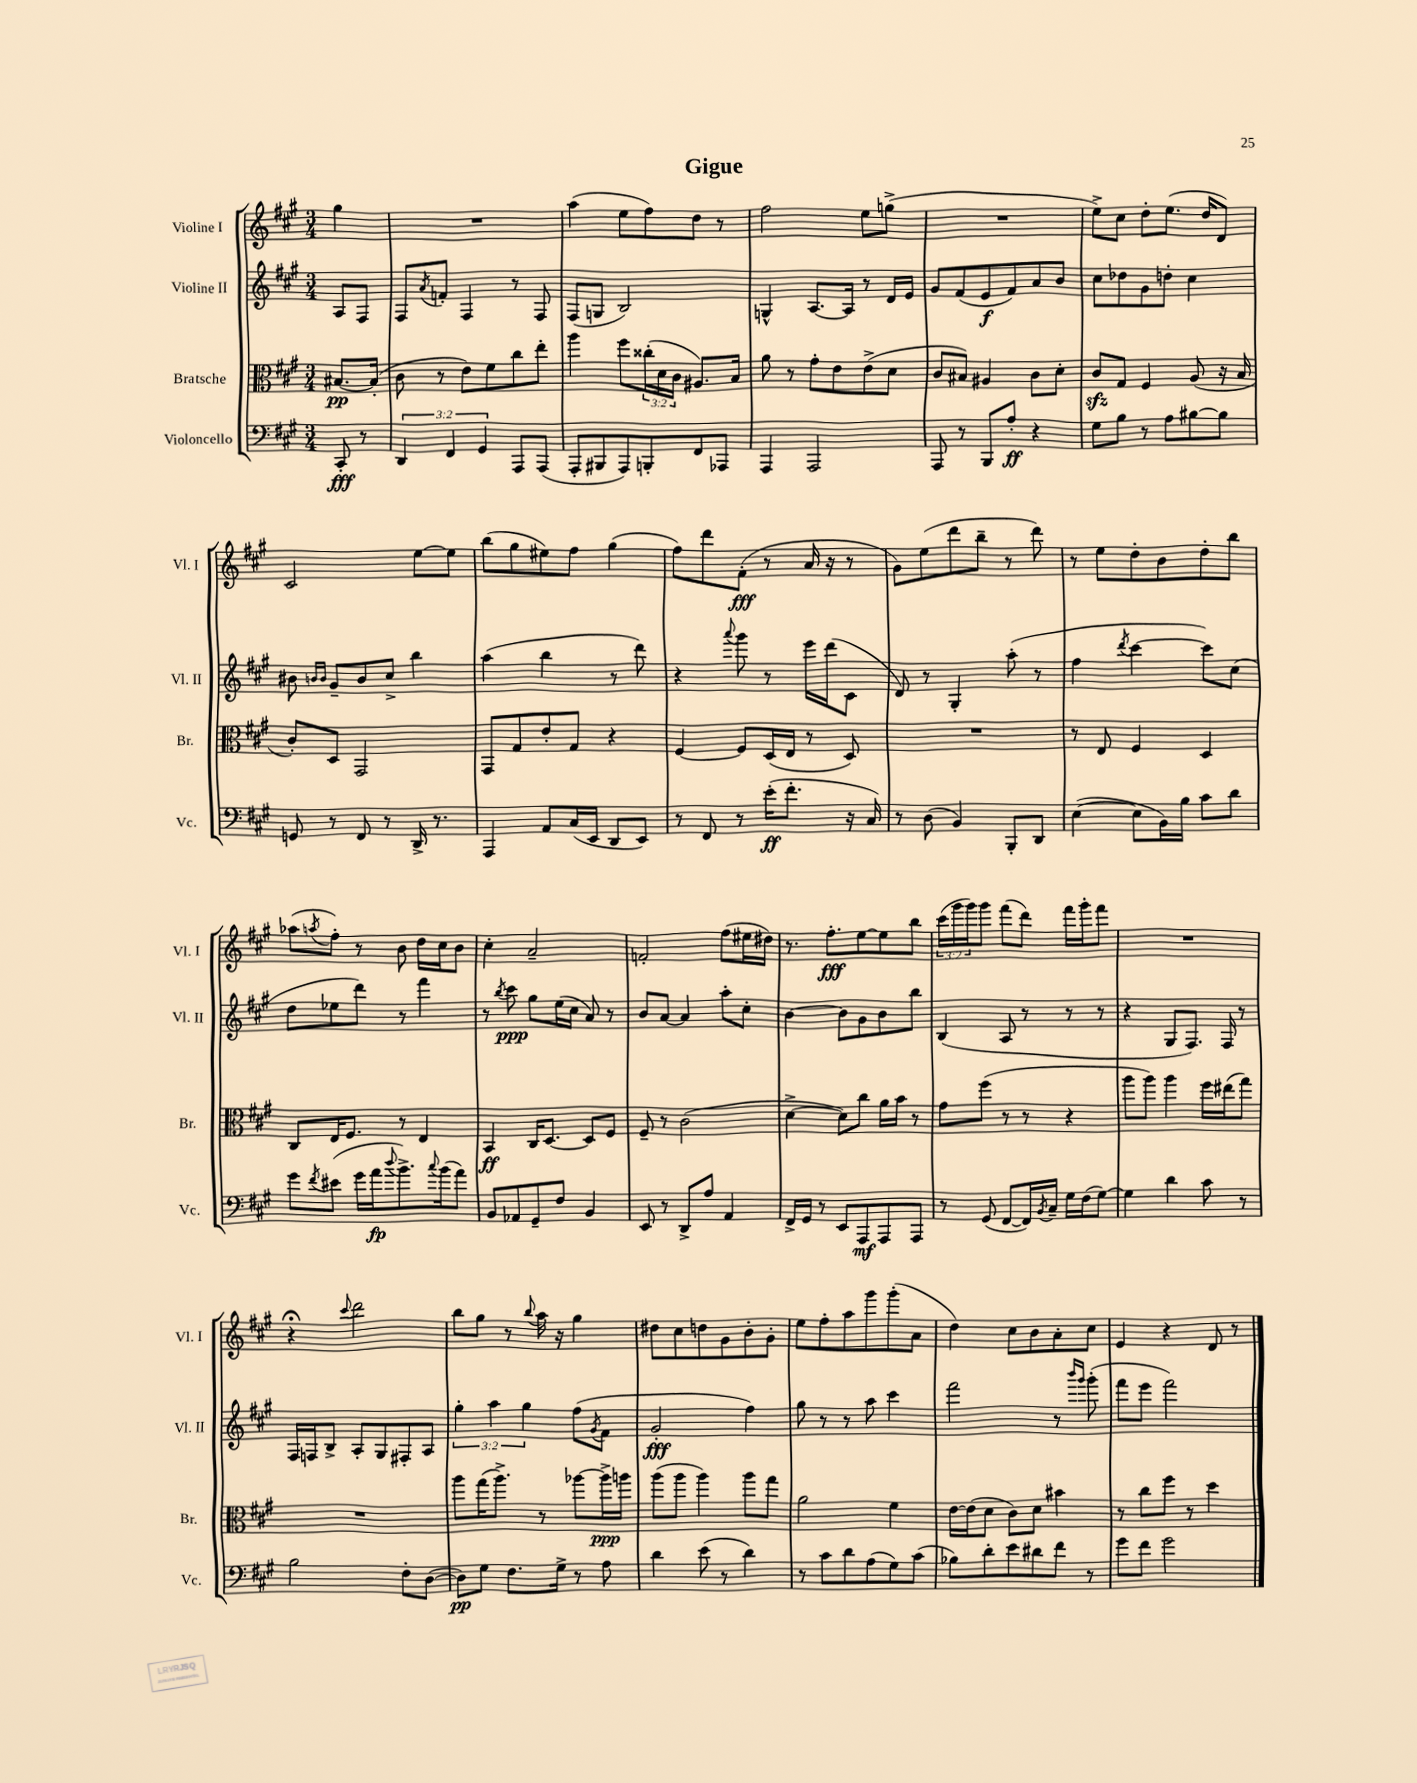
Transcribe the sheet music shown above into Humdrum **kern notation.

**kern	**dynam	**kern	**dynam	**kern	**dynam	**kern	**dynam
*part4	*part4	*part3	*part3	*part2	*part2	*part1	*part1
*staff4	*staff4	*staff3	*staff3	*staff2	*staff2	*staff1	*staff1
*I"Violoncello	*	*I"Bratsche	*	*I"Violine II	*	*I"Violine I	*
*I'Vc.	*	*I'Br.	*	*I'Vl. II	*	*I'Vl. I	*
*clefF4	*	*clefC3	*	*clefG2	*	*clefG2	*
*k[f#c#g#]	*	*k[f#c#g#]	*	*k[f#c#g#]	*	*k[f#c#g#]	*
*M3/4	*	*M3/4	*	*M3/4	*	*M3/4	*
=	=	=	=	=	=	=	=
8CC#'/	fff	[8.B#X/L	pp	8A/L	.	4gg#\	.
8r	.	.	.	8F#/J	.	.	.
.	.	(16B#'/Jk]	.	.	.	.	.
=1	=1	=1	=1	=1	=1	=1	=1
6DD/	.	8c#\	.	8F#/L	.	2.r	.
.	.	.	.	8qa/	.	.	.
.	.	8r	.	8fn'/J	.	.	.
6FF#/	.	.	.	.	.	.	.
.	.	8e\L)	.	4F#/	.	.	.
6GG#/	.	.	.	.	.	.	.
.	.	8f#\	.	.	.	.	.
8AAA/L	.	8cc#\	.	8r	.	.	.
(8AAA/J	.	8ee'\J	.	8F#/	.	.	.
=2	=2	=2	=2	=2	=2	=2	=2
8AAA'/L	.	4aa\	.	(8F#/L	.	(4aa\	.
8BBB#X/	.	.	.	8Gn/J	.	.	.
8AAA/)	.	8ff#\L	.	2B/)	.	8ee\L	.
8BBBn'/	.	(24cc##X'\L	.	.	.	8ff#\)	.
.	.	24d\	.	.	.	.	.
.	.	24c#\JJ	.	.	.	.	.
8FF#/	.	8.A#X/L)	.	.	.	8dd\J	.
8AAA-X/J	.	.	.	.	.	8r	.
.	.	16B/Jk	.	.	.	.	.
=3	=3	=3	=3	=3	=3	=3	=3
4AAA/	.	8a\	.	4Gn^^/	.	2ff#\	.
.	.	8r	.	.	.	.	.
2AAA/	.	8g#'\L	.	[8.A/L	.	.	.
.	.	8e\	.	.	.	.	.
.	.	.	.	16A/Jk]	.	.	.
.	.	(8e^\	.	8r	.	8ee\L	.
.	.	8d\J	.	16d/LL	.	(8ggn^\J	.
.	.	.	.	16e/JJ	.	.	.
=4	=4	=4	=4	=4	=4	=4	=4
8AAA/	.	8c#/L	.	8g#/L	.	2.r	.
8r	.	8B#X/J)	.	(8f#/	.	.	.
8BBB/L	.	4A#X/	.	8e/	f	.	.
8A'/J	ff	.	.	8f#/)	.	.	.
4r	.	8c#\L	.	8a/	.	.	.
.	.	8d'\J	.	8b/J	.	.	.
=5	=5	=5	=5	=5	=5	=5	=5
8G#\L	.	8c#zz/L	.	8cc#\L	.	8ee^\L)	.
8B\J	.	8G#/J	.	8dd-X\	.	8cc#\J	.
8r	.	4F#/	.	8g#\	.	8dd'\L	.
8A\L	.	.	.	8ddn'\J	.	(8.ee\J	.
[8B#X\	.	(8A/	.	4cc#\	.	.	.
.	.	.	.	.	.	16dd/KL	.
8B#\J]	.	16r	.	.	.	8d/J)	.
.	.	16B/	.	.	.	.	.
!!LO:LB:g=z
=6	=6	=6	=6	=6	=6	=6	=6
8GGn/	.	8c#'/L)	.	8b#X\	.	2c#/	.
.	.	.	.	16qqbn/LL	.	.	.
.	.	.	.	16qqb/JJ	.	.	.
8r	.	8D/J	.	8g#~/L	.	.	.
8FF#/	.	2GG#/	.	8b/	.	.	.
8r	.	.	.	8cc#^/J	.	.	.
16DD^/	.	.	.	4bb\	.	[8ee\L	.
8.r	.	.	.	.	.	.	.
.	.	.	.	.	.	8ee\J]	.
=7	=7	=7	=7	=7	=7	=7	=7
4AAA/	.	8GG#/L	.	(4aa\	.	(8bb\L	.
.	.	8G#/	.	.	.	8gg#\	.
8AA/L	.	8e'/	.	4bb\	.	8ee#X\)	.
(16C#/L	.	8G#/J	.	.	.	8ff#\J	.
16EE/JJ	.	.	.	.	.	.	.
8DD/L	.	4r	.	8r	.	(4gg#\	.
8EE/J)	.	.	.	8ddd\)	.	.	.
=8	=8	=8	=8	=8	=8	=8	=8
8r	.	[4F#/	.	4r	.	8ff#\L)	.
8FF#/	.	.	.	.	.	8ddd\	.
.	.	.	.	8qqaaa/	.	.	.
8r	.	8F#/L]	.	8ggg#\	.	(8f#'\J	fff
(16e'\KL	ff	(16D/L	.	8r	.	8r	.
8.f#'\J	.	16E/JJ	.	.	.	.	.
.	.	8r	.	16eee\LL	.	16a/	.
.	.	.	.	(16ddd\J	.	16r	.
16r	.	8D/)	.	8c#\J	.	8r	.
16C#/)	.	.	.	.	.	.	.
=9	=9	=9	=9	=9	=9	=9	=9
8r	.	2.r	.	8d/)	.	8g#\L)	.
(8D\	.	.	.	8r	.	(8ee\	.
4BB/)	.	.	.	4G#'/	.	8ddd\	.
.	.	.	.	.	.	8bb~\J	.
8BBB'/L	.	.	.	(8aa'\	.	8r	.
8DD/J	.	.	.	8r	.	8ddd\)	.
=10	=10	=10	=10	=10	=10	=10	=10
([4E\	.	8r	.	4ff#\	.	8r	.
.	.	8E/	.	.	.	8ee\L	.
.	.	.	.	8qddd/	.	.	.
8E\L]	.	4F#/	.	[4ccc#\	.	8dd'\	.
16BB\L)	.	.	.	.	.	8b\	.
16B\JJ	.	.	.	.	.	.	.
8c#\L	.	4D/	.	8ccc#\L])	.	8dd'\	.
8d\J	.	.	.	(8cc#\J	.	8bb\J	.
!!LO:LB:g=z
=11	=11	=11	=11	=11	=11	=11	=11
8g#\L	.	8C#/L	.	8dd\L	.	(8aa-X\L	.
8qf#/	.	.	.	.	.	8qaan/	.
(8e#X\J	.	16E/K	.	8ee-X\	.	8ff#'\J)	.
.	.	8.F#/J	.	.	.	.	.
16g#\LL	.	.	.	8ddd\J)	.	8r	.
16a\J	fp	.	.	.	.	.	.
8qqdd/	.	.	.	.	.	.	.
8.b^\)	.	8r	.	8r	.	8b\	.
.	.	4E/	.	4fff#\	.	16dd\LL	.
8qqcc#/	.	.	.	.	.	.	.
(16b\k	.	.	.	.	.	16cc#\J	.
8a\J)	.	.	.	.	.	8b\J	.
=12	=12	=12	=12	=12	=12	=12	=12
8BB/L	.	4BB/	ff	8r	.	4cc#'\	.
.	.	.	.	8qbb/	.	.	.
8AA-X/	.	.	.	8ccc#\	ppp	.	.
8GG#~/	.	16C#/KL	.	8gg#\L	.	2a~/	.
.	.	[8.D/J	.	.	.	.	.
8F#/J	.	.	.	(16ee\L	.	.	.
.	.	.	.	16cc#\JJ	.	.	.
4BB/	.	8D/L]	.	8a/)	.	.	.
.	.	8F#/J	.	8r	.	.	.
=13	=13	=13	=13	=13	=13	=13	=13
8EE/	.	8F#~/	.	8b/L	.	2fn'/	.
8r	.	8r	.	[8a/J	.	.	.
8DD^/L	.	(2c#\	.	4a/]	.	.	.
8A/J	.	.	.	.	.	.	.
4AA/	.	.	.	8aa'\L	.	(8ff#\L	.
.	.	.	.	8cc#'\J	.	16ee#X\L	.
.	.	.	.	.	.	16dd#X\JJ)	.
=14	=14	=14	=14	=14	=14	=14	=14
16FF#^/LL	.	[4d^\	.	[4b\	.	8.r	.
16GG#/JJ	.	.	.	.	.	.	.
8r	.	.	.	.	.	.	.
.	.	.	.	.	.	8.ff#'\L	fff
8EE/L	.	8d\L])	.	8b\L]	.	.	.
8AAA/	mf	8cc#\J	.	8g#\	.	[8ee\	.
8AAA/	.	16a\LL	.	8b\	.	8ee\]	.
.	.	16b\JJ	.	.	.	.	.
8AAA/J	.	8r	.	8bb\J	.	8bb\J	.
=15	=15	=15	=15	=15	=15	=15	=15
8r	.	8g#\L	.	(4B/	.	(24ccc#\LL	.
.	.	.	.	.	.	24ggg#\	.
.	.	.	.	.	.	24ggg#\J)	.
(8GG#/	.	(8ff#\J	.	.	.	8ggg#\J	.
[8FF#/L	.	8r	.	8A/	.	(8fff#\L	.
16FF#/L])	.	8r	.	8r	.	8ddd\J)	.
8qBB/	.	.	.	.	.	.	.
16C#~/JJ	.	.	.	.	.	.	.
16G#\LL	.	4r	.	8r	.	16fff#\LL	.
(16F#\J	.	.	.	.	.	16ggg#'\J	.
[8G#\J)	.	.	.	8r	.	8fff#\J	.
=16	=16	=16	=16	=16	=16	=16	=16
4G#\]	.	8aa\L	.	4r	.	2.r	.
.	.	8aa\J)	.	.	.	.	.
4d\	.	4aa\	.	8G#/L	.	.	.
.	.	.	.	8.F#/J)	.	.	.
8c#\	.	16ff#\LL	.	.	.	.	.
.	.	(16ee#X\J	.	16F#/	.	.	.
8r	.	8gg#\J)	.	8r	.	.	.
!!LO:LB:g=z
=17	=17	=17	=17	=17	=17	=17	=17
2B\	.	2.r	.	16F#/LL	.	4r;<	.
.	.	.	.	16Fn/J	.	.	.
.	.	.	.	8B^/J	.	.	.
.	.	.	.	.	.	8qqccc#/	.
.	.	.	.	8A'/L	.	2ddd\	.
.	.	.	.	8G#/	.	.	.
8F#'\L	.	.	.	8F#X'/	.	.	.
([8D\J	.	.	.	8A/J	.	.	.
=18	=18	=18	=18	=18	=18	=18	=18
8D\L])	pp	8aa\L	.	6gg#'\	.	8bb\L	.
8G#\J	.	(16gg#\K	.	.	.	8gg#\J	.
.	.	.	.	6aa\	.	.	.
.	.	8.aa^\J)	.	.	.	.	.
8.F#\L	.	.	.	.	.	8r	.
.	.	.	.	6gg#\	.	.	.
.	.	.	.	.	.	8qqbb/	.
.	.	8r	.	.	.	16aa\	.
16G#^\Jk	.	.	.	.	.	16r	.
8r	.	[8aa-X\L	.	(8ff#\L	.	4gg#\	.
.	.	.	.	8qg#/	.	.	.
8A\	.	16aa-^\L]	ppp	8f#\J	.	.	.
.	.	16aan\JJ	.	.	.	.	.
=19	=19	=19	=19	=19	=19	=19	=19
4d\	.	(8aa\L	.	2g#'/	fff	8dd#X\L	.
.	.	8aa\J	.	.	.	8cc#\	.
(8e\	.	4aa\)	.	.	.	8ddn\	.
8r	.	.	.	.	.	8g#\	.
4d\)	.	8aa\L	.	4ff#\)	.	8b'\	.
.	.	8gg#\J	.	.	.	8g#'\J	.
=20	=20	=20	=20	=20	=20	=20	=20
8r	.	2a\	.	8gg#\	.	8ee\L	.
8c#\L	.	.	.	8r	.	8ff#'\	.
8d\	.	.	.	8r	.	8aa\	.
(8A\	.	.	.	8aa\	.	8ggg#\	.
8G#\)	.	4f#\	.	4ccc#\	.	(8ggg#'\	.
(8c#\J	.	.	.	.	.	8a\J	.
=21	=21	=21	=21	=21	=21	=21	=21
8B-X\L)	.	[16e\LL	.	2fff#\	.	4dd\)	.
.	.	(16e\J]	.	.	.	.	.
8d'\	.	8d\J	.	.	.	.	.
8e\	.	8c#\L)	.	.	.	8cc#\L	.
8d#X\	.	8d\J	.	.	.	8b\	.
8f#\J	.	4b#X\	.	8r	.	8a'\	.
.	.	.	.	16qqbbb/LL	.	.	.
.	.	.	.	16qqggg#/JJ	.	.	.
8r	.	.	.	(8ggg#'\	.	8cc#\J	.
=22	=22	=22	=22	=22	=22	=22	=22
8g#\L	.	8r	.	8fff#\L	.	4e/	.
8f#\J	.	8cc#\L	.	8eee\J	.	.	.
2g#\	.	8ff#\J	.	2fff#\)	.	4r	.
.	.	8r	.	.	.	.	.
.	.	4dd\	.	.	.	8d/	.
.	.	.	.	.	.	8r	.
==	==	==	==	==	==	==	==
*-	*-	*-	*-	*-	*-	*-	*-
